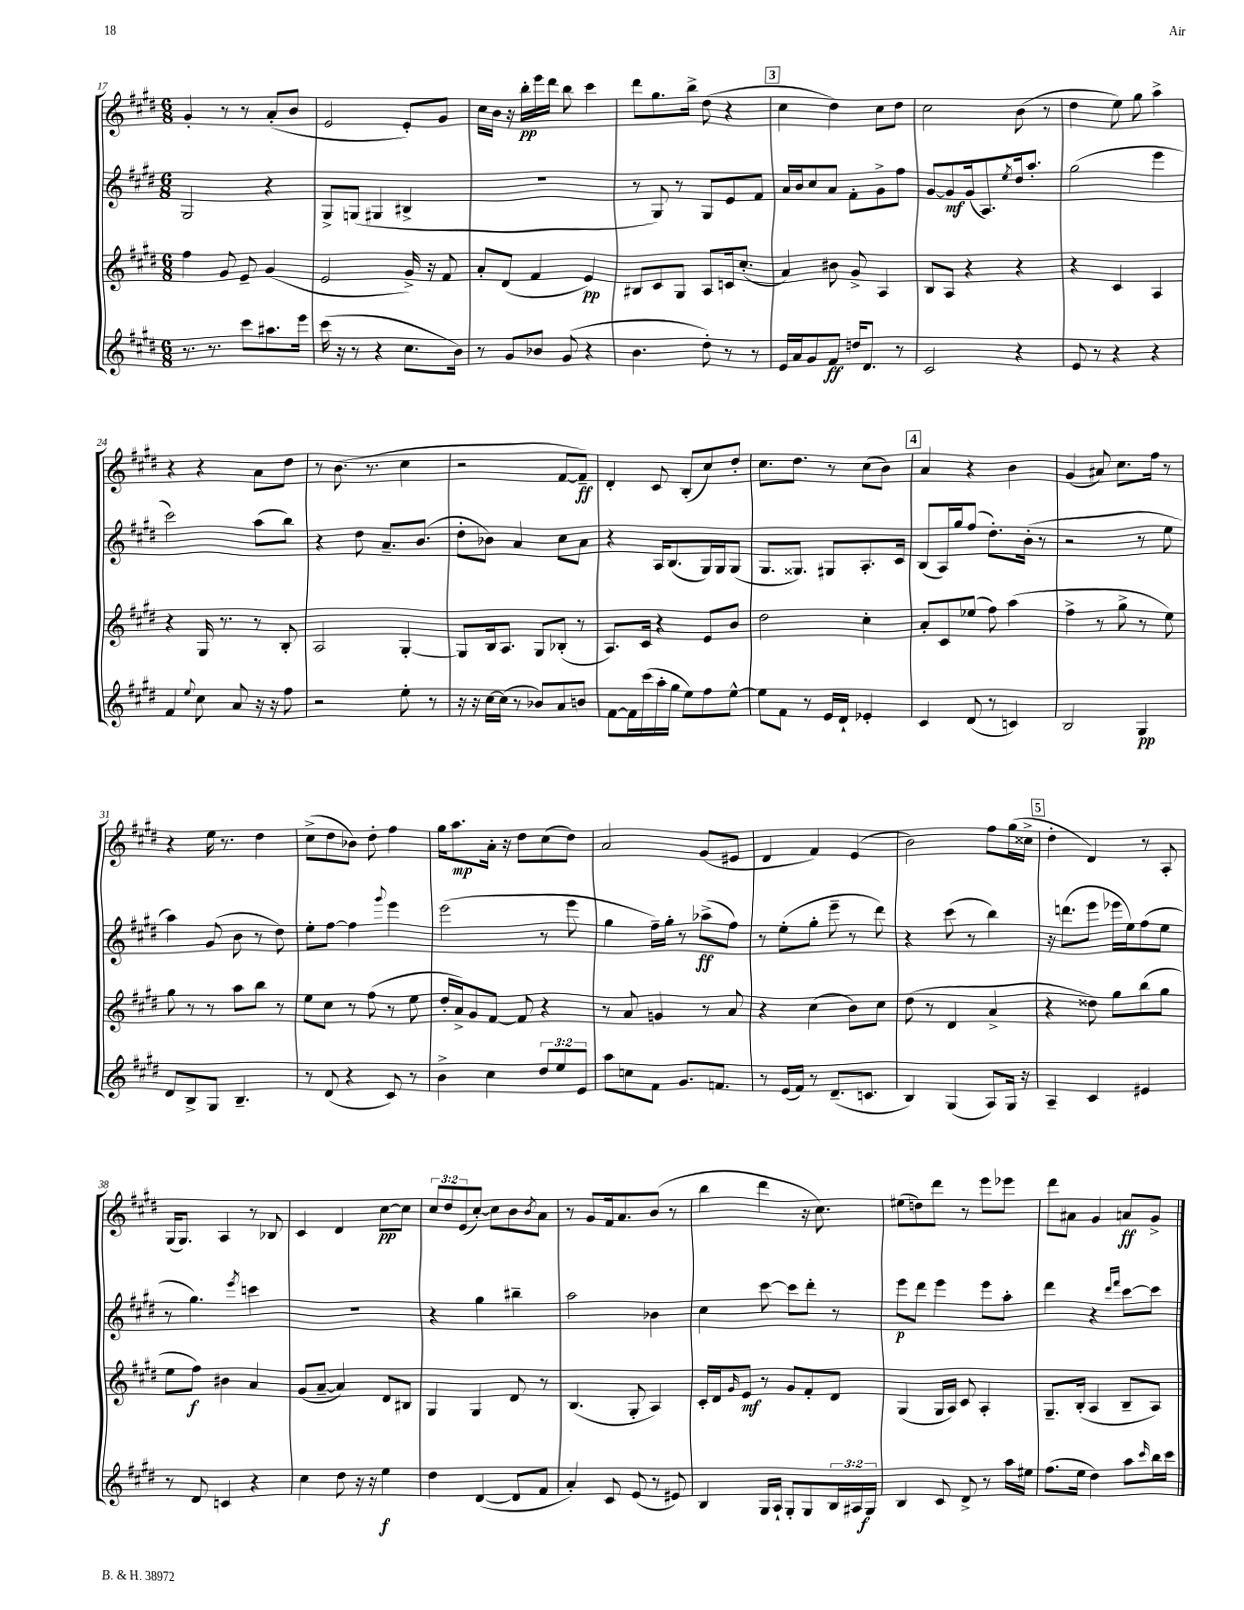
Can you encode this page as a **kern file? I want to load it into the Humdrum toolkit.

**kern	**dynam	**kern	**dynam	**kern	**dynam	**kern	**dynam
*part4	*part4	*part3	*part3	*part2	*part2	*part1	*part1
*staff4	*staff4	*staff3	*staff3	*staff2	*staff2	*staff1	*staff1
*clefG2	*	*clefG2	*	*clefG2	*	*clefG2	*
*k[f#c#g#d#]	*	*k[f#c#g#d#]	*	*k[f#c#g#d#]	*	*k[f#c#g#d#]	*
*M6/8	*	*M6/8	*	*M6/8	*	*M6/8	*
=17	=17	=17	=17	=17	=17	=17	=17
8.r	.	4ff#\	.	2G#/	.	4g#'/	.
8.r	.	.	.	.	.	.	.
.	.	8g#/	.	.	.	8r	.
8ccc#\L	.	8e~/	.	.	.	8r	.
8.aa#X\	.	(4g#/	.	4r	.	(8a'/L	.
.	.	.	.	.	.	8b/J	.
16eee\Jk	.	.	.	.	.	.	.
=18	=18	=18	=18	=18	=18	=18	=18
(16ccc#\	.	2e/	.	8G#^/L	.	2e/	.
16r	.	.	.	.	.	.	.
8r	.	.	.	(8Gn/J	.	.	.
4r	.	.	.	4G#X/	.	.	.
8.cc#\L	.	16g#^/)	.	4B#X^/	.	8e'/L)	.
.	.	16r	.	.	.	.	.
.	.	8f#/	.	.	.	8g#/J	.
16b\Jk)	.	.	.	.	.	.	.
=19	=19	=19	=19	=19	=19	=19	=19
8r	.	8a'/L	.	2.r	.	16cc#\LL	.
.	.	.	.	.	.	16b\JJ	.
8g#/L	.	(8d#/J	.	.	.	16r	.
.	.	.	.	.	.	16bb'\LL	pp
8b-X/J	.	4f#/	.	.	.	16eee\	.
.	.	.	.	.	.	16ddd#\JJ	.
(8g#/	.	.	.	.	.	8bb\	.
4r	.	4e/)	pp	.	.	4ccc#\	.
=20	=20	=20	=20	=20	=20	=20	=20
4.b\	.	8B#X/L	.	8r	.	8ddd#\L	.
.	.	8c#/	.	8G#/)	.	8.gg#\	.
.	.	8G#/J	.	8r	.	.	.
.	.	.	.	.	.	16bb^\Jk	.
8dd#'\)	.	8A/L	.	8G#/L	.	(8dd#\	.
8r	.	16cn/k	.	8e/	.	4r	.
.	.	(8.cc#'/J	.	.	.	.	.
8r	.	.	.	8f#/J	.	.	.
!!LO:REH:place=s1:t=3
=21	=21	=21	=21	=21	=21	=21	=21
16e/LL	.	4a/)	.	16a/LL	.	4cc#\	.
16a/J	.	.	.	16b/J	.	.	.
8g#/	.	.	.	8cc#/	.	.	.
8f#/J	ff	8b#X\	.	8a/J	.	4dd#\)	.
16ddn/KL	.	8g#^/	.	8f#'\L	.	.	.
8.d#/J	.	.	.	.	.	.	.
.	.	4A/	.	8g#^\	.	8cc#\L	.
8r	.	.	.	8ff#\J	.	8dd#\J	.
=22	=22	=22	=22	=22	=22	=22	=22
2c#/	.	8B/L	.	[8g#/L	.	2cc#\	.
.	.	8A/J	.	8g#/]	mf	.	.
.	.	4r	.	(16g#/k	.	.	.
.	.	.	.	8.A/)	.	.	.
.	.	.	.	8qee/	.	.	.
4r	.	4r	.	16dd#/k	.	(8b\	.
.	.	.	.	8.aa'/J	.	.	.
.	.	.	.	.	.	8r	.
=23	=23	=23	=23	=23	=23	=23	=23
8e/	.	4r	.	(2gg#\	.	4dd#\	.
8r	.	.	.	.	.	.	.
4r	.	4c#/	.	.	.	8ee\)	.
.	.	.	.	.	.	8gg#\	.
4r	.	4A/	.	4eee\	.	4aa^\	.
!!LO:LB:g=z
=24	=24	=24	=24	=24	=24	=24	=24
4f#/	.	4r	.	2ccc#\)	.	4r	.
8qqee/	.	.	.	.	.	.	.
8cc#\	.	16G#/	.	.	.	4r	.
.	.	8.r	.	.	.	.	.
8a/	.	.	.	.	.	.	.
16r	.	8r	.	(8aa\L	.	8a\L	.
16r	.	.	.	.	.	.	.
8ff#\	.	8B'/	.	8bb\J)	.	8dd#\J	.
=25	=25	=25	=25	=25	=25	=25	=25
2r	.	2A/	.	4r	.	8r	.
.	.	.	.	.	.	(8.b\	.
.	.	.	.	8dd#\	.	.	.
.	.	.	.	.	.	8.r	.
.	.	.	.	8.a~/L	.	.	.
8ee'\	.	[4G#'/	.	.	.	4cc#\	.
.	.	.	.	(8.b/J	.	.	.
8r	.	.	.	.	.	.	.
=26	=26	=26	=26	=26	=26	=26	=26
16r	.	8G#/L]	.	8dd#'\L	.	2r	.
16r	.	.	.	.	.	.	.
[16cc#\LL	.	16B/k	.	8b-X\J)	.	.	.
(16cc#\JJ]	.	8.A/J	.	.	.	.	.
8r	.	.	.	4a/	.	.	.
8b-X/L)	.	8G#/L	.	.	.	.	.
8a/	.	(8B-X'/J	.	8cc#\L	.	[8f#/L	.
8bn/J	.	8r	.	8a\J	.	8f#~/J])	ff
=27	=27	=27	=27	=27	=27	=27	=27
[8f#\L	.	8.A/L)	.	4r	.	4d#'/	.
16f#\L]	.	.	.	.	.	.	.
(16ccc#\	.	16c#/Jk	.	.	.	.	.
16aa'\	.	4r	.	16A/KL	.	8c#/	.
16gg#\JJ	.	.	.	(8.B/	.	.	.
8ee\L)	.	.	.	.	.	(8B'/L	.
8ff#\	.	8e/L	.	16G#/L)	.	8cc#/)	.
.	.	.	.	16G#/J	.	.	.
[8ee^^\J	.	8b/J	.	(8G#/J	.	8dd#'/J	.
=28	=28	=28	=28	=28	=28	=28	=28
8ee\L]	.	2dd#\	.	8.G#/L	.	8.cc#\L	.
8f#\J	.	.	.	.	.	.	.
.	.	.	.	8.G##X/J)	.	8.dd#\J	.
8r	.	.	.	.	.	.	.
16e/LL	.	.	.	8G#X/L	.	8r	.
16d#`/JJ	.	.	.	.	.	.	.
4e-X'/	.	4cc#'\	.	8.A'/	.	(8cc#\L	.
.	.	.	.	.	.	8b\J)	.
.	.	.	.	16c#/Jk	.	.	.
!!LO:REH:place=s1:t=4
=29	=29	=29	=29	=29	=29	=29	=29
4c#/	.	8a'/L	.	(8B/L	.	4a/	.
.	.	8c#/	.	16A/L)	.	.	.
.	.	.	.	16gg#/J	.	.	.
(8d#/	.	(8ee-X/J	.	(8ff#/J	.	4r	.
8r	.	8ff#\)	.	8.dd#'\L)	.	.	.
4cn/)	.	(4aa\	.	.	.	4b\	.
.	.	.	.	(16b'\Jk	.	.	.
.	.	.	.	8r	.	.	.
=30	=30	=30	=30	=30	=30	=30	=30
2B/	.	4ff#^\	.	2r	.	(4g#/	.
.	.	8r	.	.	.	8a#X/)	.
.	.	8gg#^\	.	.	.	8.cc#\L	.
4G#/	pp	8r	.	8r	.	.	.
.	.	.	.	.	.	16ff#\Jk	.
.	.	8ee\)	.	8ee\	.	8r	.
!!LO:LB:g=z
=31	=31	=31	=31	=31	=31	=31	=31
8d#/L	.	8gg#\	.	4aa\)	.	4r	.
8B^/	.	8r	.	.	.	.	.
8G#/J	.	8r	.	(8g#/	.	16ee\	.
.	.	.	.	.	.	8.r	.
4.B~/	.	8aa\L	.	8b\	.	.	.
.	.	8bb\J	.	8r	.	4dd#\	.
.	.	8r	.	8dd#\)	.	.	.
=32	=32	=32	=32	=32	=32	=32	=32
8r	.	8ee\L	.	8ee'\L	.	(8cc#^\L	.
(8d#/	.	8cc#\J	.	[8ff#\J	.	8dd#\	.
4r	.	8r	.	4ff#\]	.	8b-X\J)	.
.	.	(8ff#\	.	.	.	8dd#'\	.
.	.	.	.	8qqggg#/	.	.	.
8c#/)	.	8r	.	4eee\	.	4ff#\	.
8r	.	8ee\	.	.	.	.	.
=33	=33	=33	=33	=33	=33	=33	=33
4b^\	.	16dd#'/LL	.	(2eee\	.	16gg#\KL	.
.	.	16a^/J)	.	.	.	8.aa\	mp
.	.	8g#/	.	.	.	.	.
4cc#\	.	[8f#/J	.	.	.	16a'\Jk	.
.	.	.	.	.	.	16r	.
.	.	8f#/]	.	.	.	8dd#\L	.
12dd#/L	.	4r	.	8r	.	(8cc#\	.
12ee/	.	.	.	.	.	.	.
.	.	.	.	8eee\	.	8dd#\J)	.
12e/J	.	.	.	.	.	.	.
=34	=34	=34	=34	=34	=34	=34	=34
8aa\L	.	8r	.	4gg#\	.	2a/	.
8ccn\	.	8a/	.	.	.	.	.
8f#\J	.	4gn/	.	16ff#~\LL)	.	.	.
.	.	.	.	16gg#'\JJ	.	.	.
8.g#/L	.	.	.	8r	.	.	.
.	.	8r	.	(8aa-X^\L	ff	(8g#/L	.
8.fn/J	.	.	.	.	.	.	.
.	.	8a/	.	8ff#\J)	.	8e#X/J	.
=35	=35	=35	=35	=35	=35	=35	=35
8r	.	4r	.	8r	.	4d#/	.
(16e/LL	.	.	.	(8ee'\L	.	.	.
16f#/JJ)	.	.	.	.	.	.	.
8r	.	(4cc#\	.	8gg#'\J	.	4f#/)	.
(8.d#~/L	.	.	.	8eee~\	.	.	.
.	.	8b\L)	.	8r	.	(4e/	.
8.cn/J	.	.	.	.	.	.	.
.	.	8cc#\J	.	8ddd#\)	.	.	.
=36	=36	=36	=36	=36	=36	=36	=36
4B/)	.	(8dd#\	.	4r	.	2b\)	.
.	.	8r	.	.	.	.	.
(4G#/	.	4d#/	.	(8ccc#\	.	.	.
.	.	.	.	8r	.	.	.
8A/L)	.	4a^/	.	4bb\)	.	8ff#\L	.
16G#/Jk	.	.	.	.	.	(16gg#\L	.
16r	.	.	.	.	.	16cc##X^\JJ	.
!!LO:REH:place=s1:t=5
=37	=37	=37	=37	=37	=37	=37	=37
4A~/	.	4r	.	16r	.	4dd#'\	.
.	.	.	.	(8.dddn\L	.	.	.
4c#/	.	8dd##X\)	.	8eee\J	.	4d#/)	.
.	.	8gg#\L	.	16eee-X\LL	.	.	.
.	.	.	.	16ee\J)	.	.	.
4e#X/	.	(8bb\	.	(8ff#\	.	8r	.
.	.	8gg#\J	.	8ee\J	.	8A'/	.
!!LO:LB:g=z
=38	=38	=38	=38	=38	=38	=38	=38
8r	.	8ee\L	.	8r	.	(16G#/KL	.
.	.	.	.	.	.	8.G#/J)	.
8d#/	.	8ff#\J)	f	4.gg#\)	.	.	.
4cn/	.	4b#X\	.	.	.	4A/	.
.	.	.	.	8qeee/	.	.	.
4r	.	4a/	.	4cccn\	.	8r	.
.	.	.	.	.	.	8B-X/	.
=39	=39	=39	=39	=39	=39	=39	=39
4cc#\	.	(8g#/L	.	2.r	.	4c#/	.
.	.	[8a~/J	.	.	.	.	.
8dd#\	.	4a/])	.	.	.	4d#/	.
16r	.	.	.	.	.	.	.
16r	.	.	.	.	.	.	.
4ee\	f	8d#/L	.	.	.	[8cc#\L	pp
.	.	8B#X/J	.	.	.	8cc#\J]	.
=40	=40	=40	=40	=40	=40	=40	=40
4dd#\	.	4G#/	.	4r	.	12cc#/L	.
.	.	.	.	.	.	12dd#/	.
.	.	.	.	.	.	(12e/	.
([4d#/	.	4G#/	.	4gg#\	.	[8cc#'/J)	.
.	.	.	.	.	.	8cc#\L]	.
8d#/L]	.	8d#/	.	4bb#X~\	.	8b\	.
.	.	.	.	.	.	8qb/	.
8f#/J	.	8r	.	.	.	8a\J	.
=41	=41	=41	=41	=41	=41	=41	=41
4a'/)	.	(4.B/	.	2aa\	.	8r	.
.	.	.	.	.	.	8g#/L	.
8c#/	.	.	.	.	.	16f#/k	.
.	.	.	.	.	.	8.a/	.
(8e/	.	8G#'/	.	.	.	.	.
8r	.	4A/)	.	4b-X\	.	(8b/J	.
8e#X/)	.	.	.	.	.	8r	.
=42	=42	=42	=42	=42	=42	=42	=42
4B/	.	16c#'/LL	.	4cc#\	.	4bb\	.
.	.	16d#/J	.	.	.	.	.
.	.	16qqg#/	.	.	.	.	.
.	.	8e/J	mf	.	.	.	.
16G#/LL	.	8r	.	[8ccc#\	.	4ddd#\	.
16A`/JJ	.	.	.	.	.	.	.
8G#'/L	.	8g#/L	.	8ccc#\L]	.	.	.
8G#/	.	8f#'/	.	8ddd#'\J	.	16r	.
.	.	.	.	.	.	8.cc#\)	.
24B/L	.	8d#/J	.	8r	.	.	.
24A#X/	.	.	.	.	.	.	.
24G#/JJ	f	.	.	.	.	.	.
=43	=43	=43	=43	=43	=43	=43	=43
4B/	.	(4G#/	.	8eee\L	p	(8ee#X\L	.
.	.	.	.	8ddd#\J	.	8ddn\)	.
8c#/	.	16G#/LL	.	4eee\	.	8ddd#\J	.
.	.	16A/JJ)	.	.	.	.	.
8d#^/	.	8c#/	.	.	.	8r	.
8r	.	4A'/	.	8eee\L	.	8eee\L	.
16aa\LL	.	.	.	8aa'\J	.	8eee-X\J	.
16ee#X\JJ	.	.	.	.	.	.	.
=44	=44	=44	=44	=44	=44	=44	=44
(8.ff#\L	.	8.G#~/L	.	4ddd#\	.	8ddd#\L	.
.	.	.	.	.	.	8a#X\J	.
16ee\Jk	.	(16B'/Jk	.	.	.	.	.
4dd#\)	.	4A/	.	4r	.	4g#/	.
.	.	.	.	16qqddd#/LL	.	.	.
.	.	.	.	16qqfff#/JJ	.	.	.
8aa\L	.	8B~/L	.	[8ccc#\L	.	8an/L	ff
16qqccc#/	.	.	.	.	.	.	.
16bb\L	.	8A/J)	.	8ccc#\J]	.	8g#^/J	.
16ccc#\JJ	.	.	.	.	.	.	.
==	==	==	==	==	==	==	==
*-	*-	*-	*-	*-	*-	*-	*-
